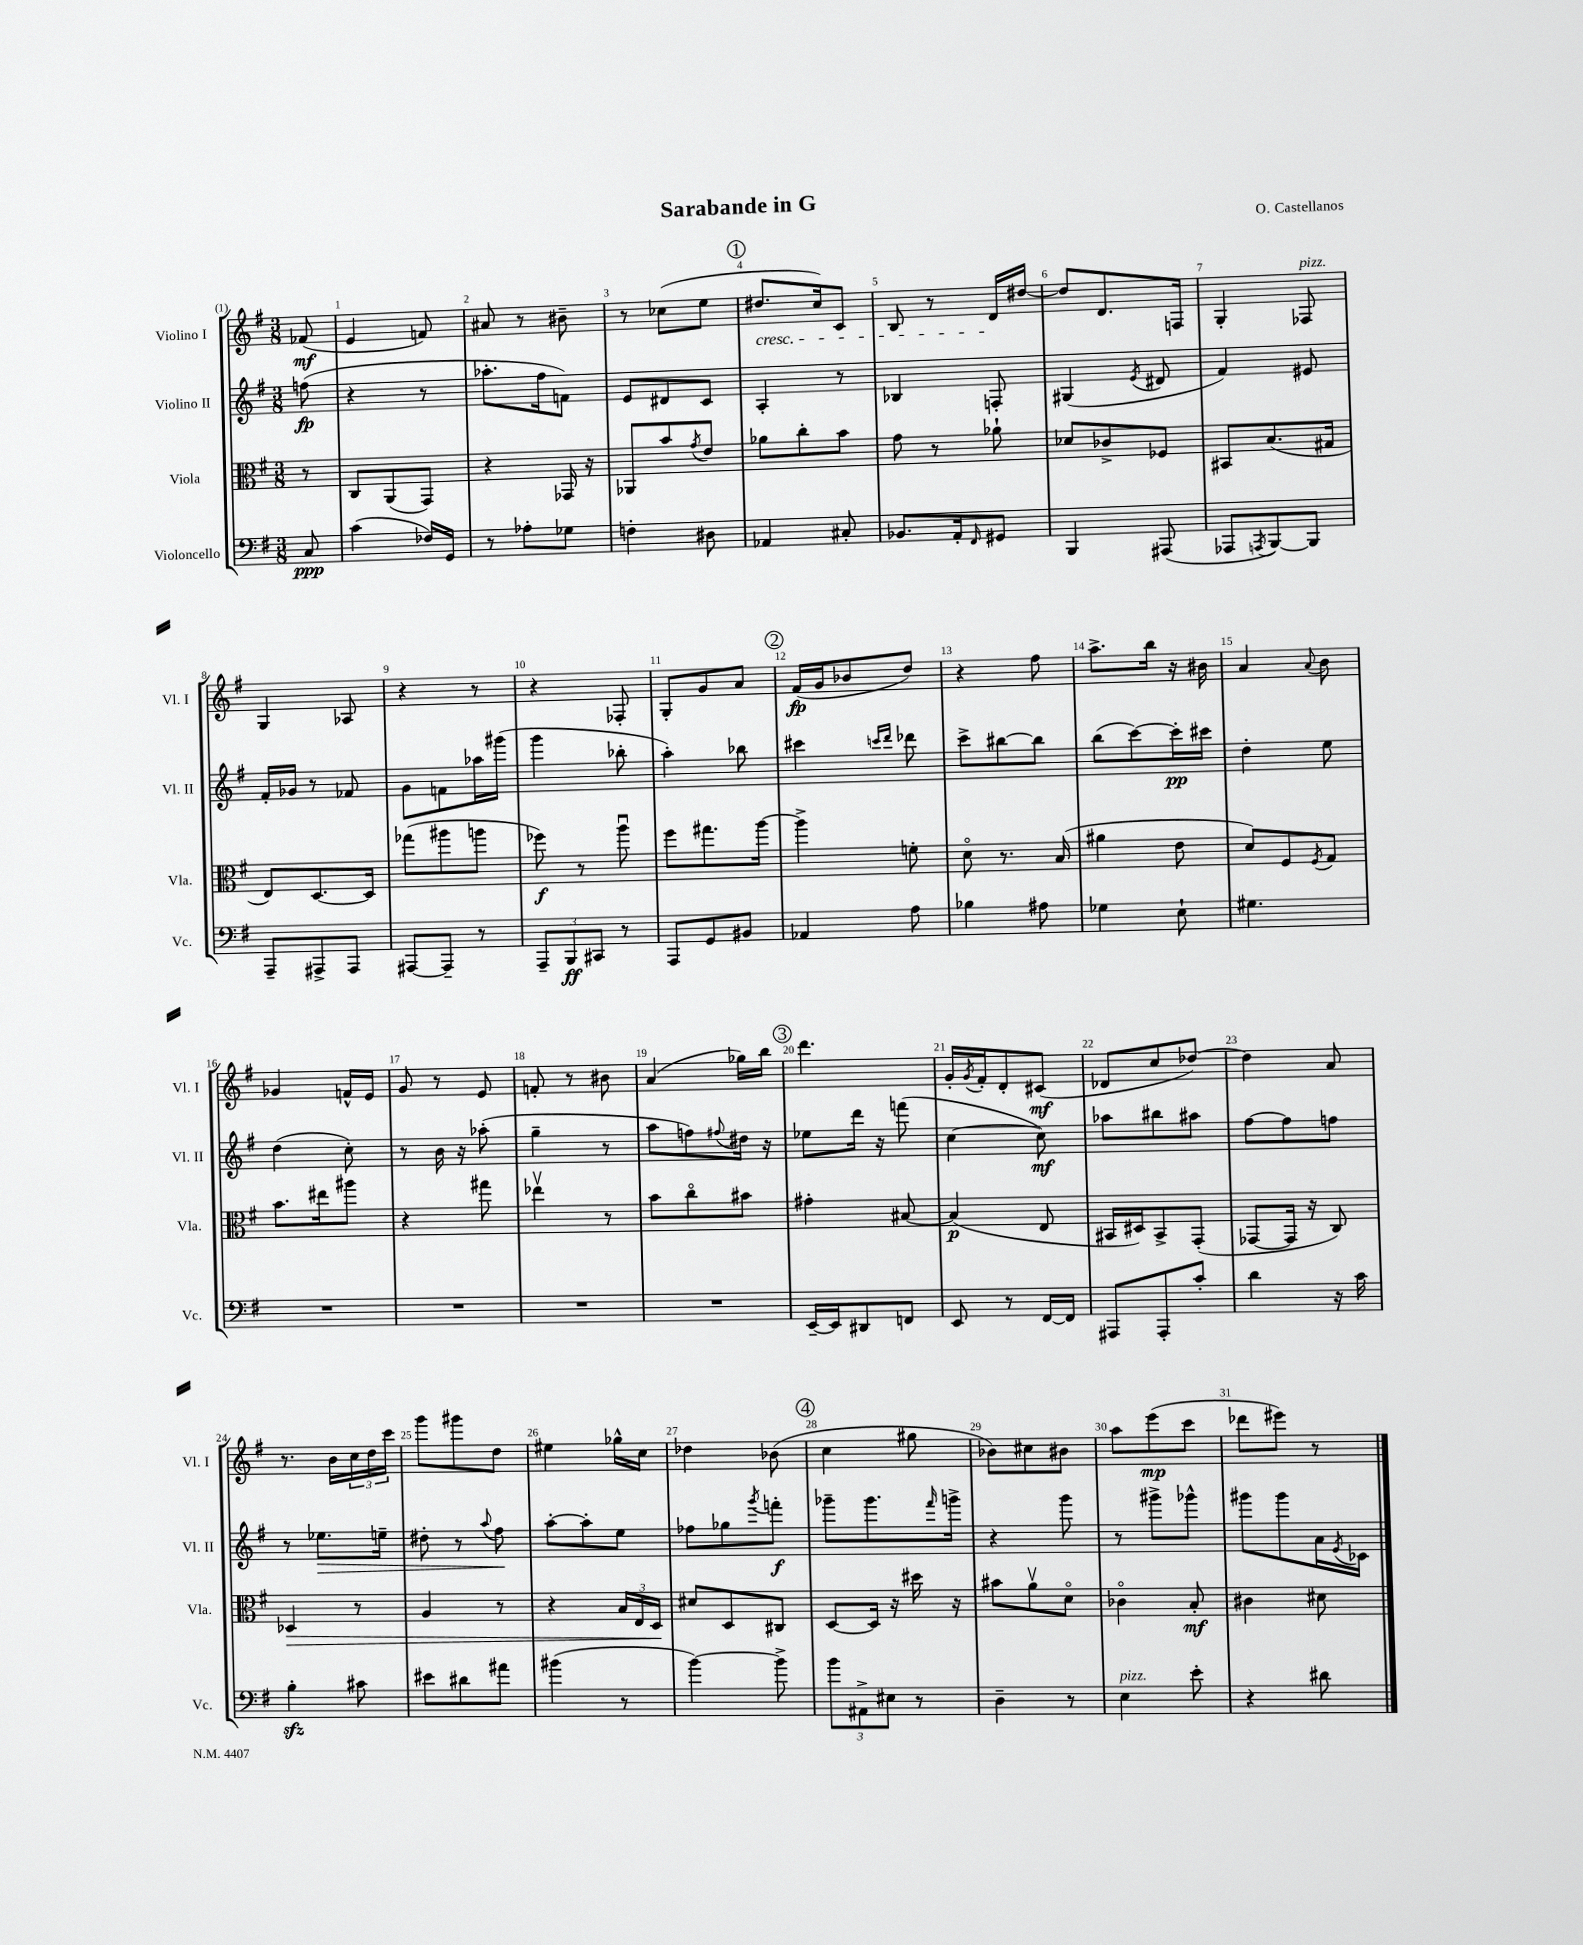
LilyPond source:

\header { title = "Sarabande in G" composer = "O. Castellanos" }
<<
\new StaffGroup <<
\new Staff = "s0" \with { instrumentName = "Violino I" shortInstrumentName = "Vl. I" } {
    \clef treble \key g \major \numericTimeSignature \time 3/8 \partial 8
    fes'8\mf( |
    e'4 f'8) |
    ais'8 r8 bis'8-- |
    r8 ces''8( e''8 |
    \mark \markup { \circle "1" } dis''8.\cresc c''16) c'8 |
    b8 r8 d'16\! dis''16~ |
    dis''8 d'8. f16 |
    g4-. fes8^\markup { \italic "pizz." } |
    g4 aes8 |
    r4 r8 |
    r4 fes8-. |
    g8-. g'8 a'8 |
    \mark \markup { \circle "2" } fis'16\fp( g'16 bes'8 d''8) |
    r4 fis''8 |
    a''8.-> b''16 r16 bis'16 |
    a'4 \appoggiatura { a'8 } b'8 |
    ges'4 f'16-^ e'16 |
    g'8 r8 e'8 |
    f'8-. r8 bis'8 |
    a'4( ges''16) b''16 |
    \mark \markup { \circle "3" } d'''4. |
    g'16-. \acciaccatura { g'8 } fis'16-. d'8-. cis'8\mf( |
    des'8 c''8 des''8~) |
    des''4 a'8 |
    r8. b'16 \tuplet 3/2 { c''16 d''16 c'''16 } |
    g'''8 gis'''8 d''8 |
    eis''4 ges''16-^ c''16 |
    des''4 bes'8( |
    \mark \markup { \circle "4" } c''4 gis''8 |
    bes'8) cis''8 bis'8 |
    a''8 e'''8\mp( c'''8 |
    des'''8 eis'''8) r8 \bar "|." |
}
\new Staff = "s1" \with { instrumentName = "Violino II" shortInstrumentName = "Vl. II" } {
    \clef treble \key g \major \numericTimeSignature \time 3/8 \partial 8
    f''8\fp( |
    r4 r8 |
    aes''8.-. fis''16 f'8) |
    e'8 dis'8 c'8 |
    \mark \markup { \circle "1" } a4-. r8 |
    bes4 f8-. |
    gis4( \acciaccatura { e'8 } dis'8 |
    fis'4) eis'8 |
    fis'16-. ges'16 r8 fes'8 |
    g'8 f'8 aes''16 gis'''16( |
    g'''4 bes''8-. |
    a''4-.) bes''8 |
    \mark \markup { \circle "2" } cis'''4 \grace { c'''16 d'''16 } des'''8 |
    c'''8-> bis''8~ bis''8 |
    b''8( c'''8~) c'''16-.\pp cis'''16 |
    d''4-. e''8 |
    d''4( c''8-.) |
    r8 b'16 r16 aes''8-.( |
    g''4-- r8 |
    a''8 f''8) \appoggiatura { fis''8 } dis''16 r16 |
    \mark \markup { \circle "3" } ees''8 d'''16 r16 f'''8( |
    c''4~ c''8\mf) |
    aes''8 bis''8 ais''8 |
    fis''8~ fis''8 f''8 |
    r8 ees''8.\> e''16-- |
    dis''8-. r8 \appoggiatura { a''8 } fis''8\! |
    a''8~-. a''8-. e''8 |
    fes''8 ges''8 \acciaccatura { g'''8 } f'''8-.\f |
    \mark \markup { \circle "4" } ges'''8-- ges'''8. \grace { fis'''16 } g'''16-> |
    r4 g'''8 |
    r8 gis'''8-> ges'''8-^ |
    gis'''8 gis'''8 a'16 \acciaccatura { e'8 } ces'16 \bar "|." |
}
\new Staff = "s2" \with { instrumentName = "Viola" shortInstrumentName = "Vla." } {
    \clef alto \key g \major \numericTimeSignature \time 3/8 \partial 8
    r8 |
    c8 a,8( g,8) |
    r4 ges,16 r16 |
    aes,8 b'8 \acciaccatura { g'8 } e'8 |
    \mark \markup { \circle "1" } aes'8 c''8-. b'8 |
    g'8 r8 aes'8-! |
    des'8 ces'8-> fes8 |
    bis,8 b8.( gis16 |
    e8) d8.~ d16 |
    ges''8( ais''8 a''8 |
    fes''8\f) r8 a''8\downbow |
    fis''8 gis''8. a''16~ |
    \mark \markup { \circle "2" } a''4-> f'8-. |
    d'8\flageolet r8. b16( |
    ais'4 e'8 |
    d'8) fis8 \acciaccatura { fis8 } g8 |
    b'8. eis''16 ais''8 |
    r4 gis''8 |
    ees''4\upbow r8 |
    b'8 c''8\flageolet bis'8 |
    \mark \markup { \circle "3" } gis'4-. bis8~ |
    bis4\p( e8 |
    bis,16 dis16) bis,8-> g,8-.( |
    ges,8~ ges,16 r16 c8) |
    des4\> r8 |
    a4 r8 |
    r4 \tuplet 3/2 { b16 e16 d16\! } |
    dis'8 d8 cis8 |
    \mark \markup { \circle "4" } d8~ d16 r16 dis''16 r16 |
    bis'8 a'8\upbow d'8\flageolet |
    ces'4\flageolet b8-.\mf |
    cis'4 dis'8 \bar "|." |
}
\new Staff = "s3" \with { instrumentName = "Violoncello" shortInstrumentName = "Vc." } {
    \clef bass \key g \major \numericTimeSignature \time 3/8 \partial 8
    c8\ppp |
    c'4( fes16) g,16 |
    r8 aes8-. ges8 |
    f4-. dis8 |
    \mark \markup { \circle "1" } aes,4 cis8-. |
    bes,8. a,16-. \grace { fis,16 } gis,8 |
    b,,4 ais,,8( |
    aes,,8 \acciaccatura { a,,8 } b,,8~) b,,8 |
    a,,8-- ais,,8-> ais,,8 |
    ais,,8~ ais,,8-- r8 |
    \tuplet 3/2 { a,,8-- b,,8\ff cis,8 } r8 |
    a,,8 g,8 bis,8 |
    \mark \markup { \circle "2" } aes,4 a8 |
    bes4 ais8 |
    ges4 e8-! |
    gis4. |
    R4. |
    R4. |
    R4. |
    R4. |
    \mark \markup { \circle "3" } e,16~-- e,16 dis,8 f,8 |
    e,8 r8 fis,16~ fis,16 |
    ais,,8 ais,,8-. c'8-. |
    d'4 r16 c'16 |
    b4-.\sfz cis'8 |
    eis'8 dis'8 ais'8 |
    bis'4( r8 |
    b'4~) b'8-> |
    \mark \markup { \circle "4" } \tuplet 3/2 { b'8 ais,8-> eis8 } r8 |
    d4-- r8 |
    e4^\markup { \italic "pizz." } e'8-. |
    r4 dis'8 \bar "|." |
}
>>
>>
\layout { \context { \Score \override BarNumber.break-visibility = ##(#f #t #t) barNumberVisibility = #all-bar-numbers-visible } }
